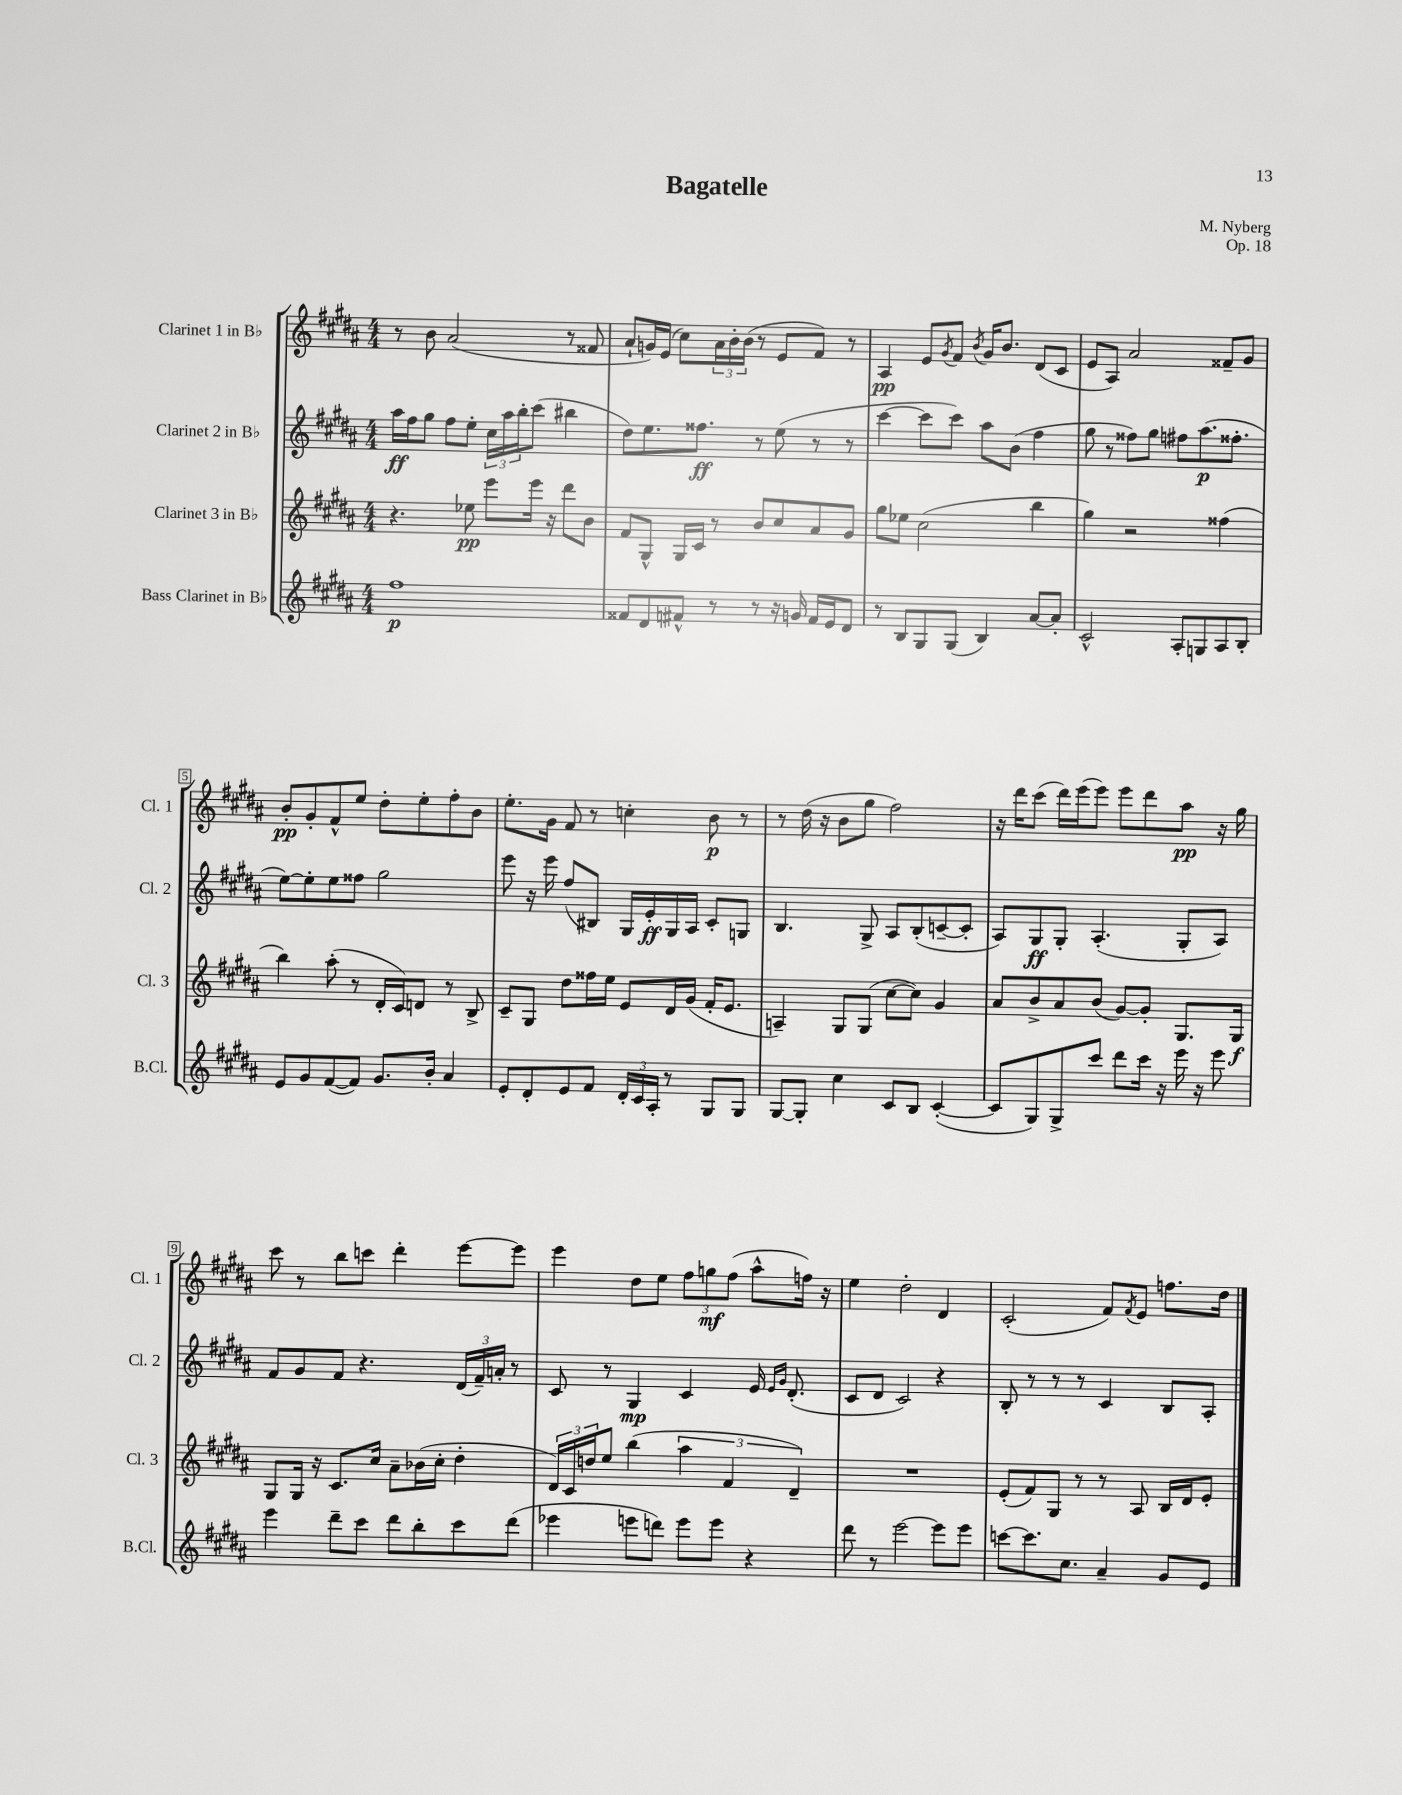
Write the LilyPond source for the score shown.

\header { title = "Bagatelle" composer = "M. Nyberg" opus = "Op. 18" }
<<
\new StaffGroup <<
\new Staff = "s0" \with { instrumentName = "Clarinet 1 in Bb" shortInstrumentName = "Cl. 1" } {
    \clef treble \key b \major \numericTimeSignature \time 4/4
    r8 b'8 ais'2( r8 fisis'8 |
    ais'8-! g'16) e'16( cis''8) \tuplet 3/2 { ais'16 b'16-. b'16( } r8 e'8 fis'8) r8 |
    ais4\pp e'8 \acciaccatura { gis'8 } fis'8 \acciaccatura { b'8 } gis'16 b'8. dis'8( cis'8 |
    e'8 ais8) ais'2 fisis'8-- gis'8 |
    b'8-.\pp gis'8-. fis'8-^ e''8 dis''8-. e''8-. fis''8-. b'8 |
    e''8.-. gis'16 fis'8 r8 c''4-. b'8\p r8 |
    r8 dis''16( r16 b'8 gis''8 fis''2) |
    r16 dis'''16 cis'''8( dis'''16) e'''16( e'''8) e'''8 dis'''8 ais''8\pp r16 gis''16 |
    cis'''8 r8 b''8 c'''8 dis'''4-. e'''8~ e'''8 |
    e'''4 dis''8 e''8 \tuplet 3/2 { fis''8 g''8\mf fis''8( } ais''8-^ f''16) r16 |
    e''4 dis''2-. dis'4 |
    cis'2-.( fis'8) \acciaccatura { fis'8 } e'8 f''8. dis''16 \bar "|." |
}
\new Staff = "s1" \with { instrumentName = "Clarinet 2 in Bb" shortInstrumentName = "Cl. 2" } {
    \clef treble \key b \major \numericTimeSignature \time 4/4
    ais''16\ff fis''16 gis''8 fis''8 e''8-. \tuplet 3/2 { cis''16 ais''16 b''16-. } cis'''8( bis''4 |
    dis''8) e''8. fisis''8.\ff r8 e''8( r8 r8 |
    cis'''4~ cis'''8 cis'''8) ais''8 b'8( fis''4 |
    gis''8 r8 fisis''8) gis''8 fis''8 ais''8.\p( fisis''8.-. |
    e''8~) e''8-. e''8 fisis''8 gis''2 |
    e'''8 r16 e'''16 fis''8( bis8) gis16 e'16-.\ff gis16 ais16 cis'8-. g8 |
    b4. gis8-> ais8 b8-.( c'8~-- c'8-. |
    ais8) gis8\ff gis8-. ais4.-.( gis8-. ais8) |
    fis'8 gis'8 fis'8 r4. \tuplet 3/2 { dis'16( fis'16--) a'16-. } r8 |
    cis'8 r8 gis4\mp cis'4 e'16 \grace { e'16 gis'16 } dis'8.-.( |
    cis'8 dis'8 cis'2) r4 |
    b8-. r8 r8 r8 cis'4 b8 ais8-. \bar "|." |
}
\new Staff = "s2" \with { instrumentName = "Clarinet 3 in Bb" shortInstrumentName = "Cl. 3" } {
    \clef treble \key b \major \numericTimeSignature \time 4/4
    r4. ees''8\pp e'''8 e'''16 r16 dis'''8 b'8 |
    fis'8 gis8-^ gis16 cis'16 r8 b'8 cis''8 ais'8 gis'8 |
    gis''8 ees''8 cis''2( b''4 |
    gis''4) r2 fisis''4( |
    b''4) ais''8-.( r8 dis'16-. cis'16) d'8 r8 b8-> |
    cis'8-- gis8 dis''8 fisis''16 e''16 e'8 dis'16 gis'16( fis'16-. e'8. |
    a4--) gis8 gis8( cis''8~ cis''8) gis'4 |
    ais'8 b'8-> ais'8 b'8( gis'8~) gis'8-. gis8. gis16\f |
    gis8 gis16 r16 cis'8. cis''16 ais'8-- bes'16( cis''16-. dis''4-. |
    \tuplet 3/2 { dis'16) cis'16 d''16 } e''8 b''4( \tuplet 3/2 { ais''4 fis'4 dis'4--) } |
    R1 |
    e'8-.( fis'8) gis8 r8 r8 ais8 b16 dis'16 e'8-. \bar "|." |
}
\new Staff = "s3" \with { instrumentName = "Bass Clarinet in Bb" shortInstrumentName = "B.Cl." } {
    \clef treble \key b \major \numericTimeSignature \time 4/4
    fis''1\p |
    fisis'8 dis'8 fis'8-^ r8 r8 r16 g'16 fis'16 e'16 dis'8 |
    r8 b8 gis8 gis8( b4) ais'8~ ais'8-. |
    cis'2-^ ais8-. g8 ais8 b8-. |
    e'8 gis'8 fis'8~( fis'8) gis'8. b'16-. ais'4 |
    e'8-. dis'8-. e'8 fis'8 \tuplet 3/2 { dis'16-. cis'16 ais16-. } r8 gis8 gis8 |
    gis8~ gis8-. cis''4 cis'8 b8 cis'4~-.( |
    cis'8 gis8) gis8-> cis'''8 dis'''8 cis'''16 r16 e'''16 r16 e'''8 |
    e'''4 dis'''8-- cis'''8 dis'''8 b''8-. cis'''8 dis'''8( |
    ees'''4 e'''8 d'''8) e'''8 e'''8 r4 |
    dis'''8 r8 e'''2~ e'''8 e'''8 |
    c'''8~ c'''8. cis''8. ais'4-- gis'8 e'8 \bar "|." |
}
>>
>>
\layout { \context { \Score \override BarNumber.stencil = #(make-stencil-boxer 0.1 0.3 ly:text-interface::print) } }
